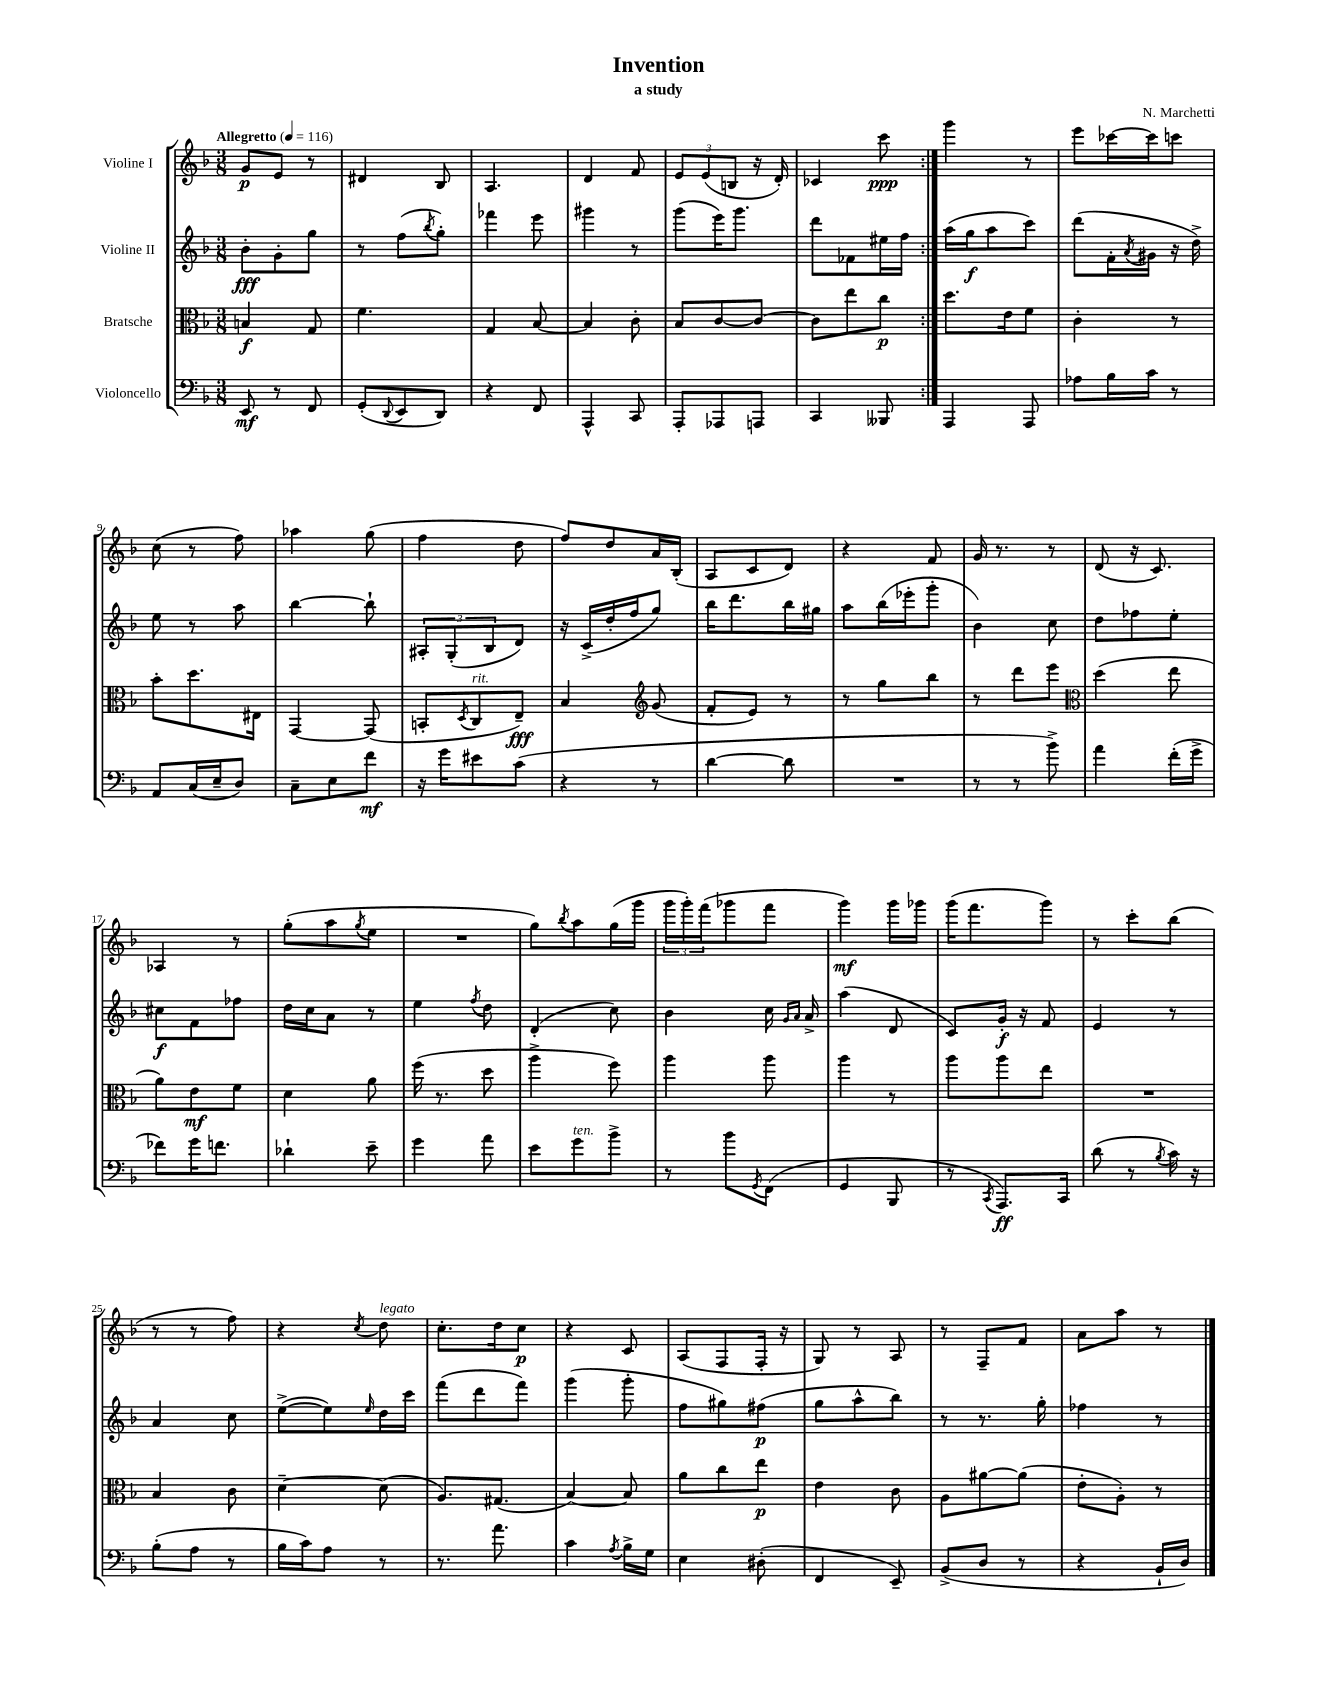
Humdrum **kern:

**kern	**kern	**kern	**kern
*staff4	*staff3	*staff2	*staff1
*clefF4	*clefC3	*clefG2	*clefG2
*k[b-]	*k[b-]	*k[b-]	*k[b-]
*M3/8	*M3/8	*M3/8	*M3/8
*MM116	*MM116	*MM116	*MM116
8EE	4B	8b-'	8g
8r	.	8g'	8e
8FF	8G	8gg	8r
=	=	=	=
(8GG'	4.f	8r	4d#
8qqDD	.	.	.
8EE	.	(8ff	.
.	.	8qbb-	.
8DD)	.	8gg')	8B-
=	=	=	=
4r	4G	4fff-	4.A
8FF	[8B-	8eee	.
=	=	=	=
4AAA^^	4B-]	4ggg#	4d
8CC	8c'	8r	8f
=	=	=	=
8AAA'	8B-	(8ggg	12e
.	.	.	(12e
8AAA-	[8c	16eee)	.
.	.	.	12B
.	.	8.ggg	.
8AAA	8c_	.	16r
.	.	.	16d')
=	=	=	=
4CC	8c]	8ddd	4c-
.	8ee	8f-	.
8BBB--	8cc	16ee#	8ccc
.	.	16ff	.
=:|!	=:|!	=:|!	=:|!
4AAA	8.dd	(16aa	4ggg
.	.	16gg	.
.	.	8aa	.
.	16e	.	.
8AAA	8f	8ccc)	8r
=	=	=	=
8A-	4c'	(8ddd	8eee
16B-	.	16f'	[16ccc-
.	.	8qa	.
16c	.	16g#	16ccc-]
8r	8r	16r	8ccc
.	.	16dd^)	.
=	=	=	=
8AA	8b-'	8ee	(8cc
(16C	8.dd	8r	8r
16E~	.	.	.
8D)	.	8aa	8ff)
.	16E#	.	.
=	=	=	=
8C~	[4GG	[4bb-	4aa-
8E	.	.	.
8f	(8GG]	8bb-`]	(8gg
=	=	=	=
16r	8BB'	12A#'	4ff
16g	.	.	.
.	.	(12G'	.
.	8qD	.	.
8e#	8C	.	.
.	.	12B-	.
(8c	8E~)	8d)	8dd
=	=	=	=
4r	4B-	16r	8ff)
.	.	(16c^	.
.	.	16dd'	8dd
.	.	16ff	.
*	*clefG2	*	*
8r	(8g	8gg)	16a
.	.	.	(16B-'
=	=	=	=
[4d	8f'	16bb-	8A
.	.	8.ddd	.
.	8e)	.	8c
8d]	8r	16bb-	8d)
.	.	16gg#	.
=	=	=	=
4.r	8r	8aa	4r
.	8gg	(16bb-	.
.	.	16eee-'	.
.	8bb-	8ggg'	8f
=	=	=	=
8r	8r	4b-)	16g
.	.	.	8.r
8r	8ddd	.	.
8b-^)	8eee	8cc	8r
=	=	=	=
*	*clefC3	*	*
4a	(4dd	8dd	(8d
.	.	8ff-	16r
.	.	.	8.c)
(16f'	8ee	8ee'	.
16g^	.	.	.
=	=	=	=
8f-)	8a)	8cc#	4A-
16g	8e	8f	.
8.f	.	.	.
.	8f	8ff-	8r
=	=	=	=
4d-`	4d	16dd	(8gg'
.	.	16cc	.
.	.	8a	8aa
.	.	.	8qgg
8e~	8a	8r	8ee
=	=	=	=
4g	(16ff	4ee	4.r
.	8.r	.	.
.	.	8qff	.
8a	8dd	8dd	.
=	=	=	=
8e	4aa^	(4d'	8gg)
.	.	.	8qbb-
8g	.	.	8aa
8b-^	8ff)	8cc)	(16gg
.	.	.	16ggg
=	=	=	=
8r	4aa	4b-	24ggg
.	.	.	24ggg')
.	.	.	(24fff
8b-	.	.	8ggg-
8qGG	.	.	.
(8FF	8aa	16cc	8fff
.	.	16qqg	.
.	.	16qqa	.
.	.	16a^	.
=	=	=	=
4GG	4aa	(4aa	4ggg)
8BBB-	8r	8d	16ggg
.	.	.	16ggg-
=	=	=	=
8r	8aa	8c)	(16ggg
.	.	.	8.fff
8qCC	.	.	.
8.AAA)	8aa	16g'	.
.	.	16r	.
.	8ee	8f	8ggg)
16CC	.	.	.
=	=	=	=
(8d	4.r	4e	8r
8r	.	.	8ccc'
8qB-	.	.	.
16c)	.	8r	(8bb-
16r	.	.	.
=	=	=	=
(8B-'	4B-	4a	8r
8A	.	.	8r
8r	8c	8cc	8ff)
=	=	=	=
16B-	[4d~	([8ee^	4r
16c)	.	.	.
8A	.	8ee])	.
.	.	16qqee	8qcc
8r	(8d]	16dd	8dd
.	.	16ccc	.
=	=	=	=
8.r	8.A)	(8fff	8.cc'
.	.	8ddd	.
8.a	(8.G#	.	16dd
.	.	8fff)	8cc
=	=	=	=
4c	[4B-)	(4ggg	4r
8qA	.	.	.
16B-^	8B-]	8ggg'	8c
16G	.	.	.
=	=	=	=
4E	8a	8ff	(8A
.	8cc	8gg#)	8F
(8D#'	8ee	(8ff#	16F'
.	.	.	16r
=	=	=	=
4FF	4e	8gg	8G)
.	.	8aa^^	8r
8EE~)	8c	8bb-)	8A
=	=	=	=
(8BB-^	8A	8r	8r
8D	[8a#	8.r	8F~
8r	(8a#]	.	8f
.	.	16gg'	.
=	=	=	=
4r	8e'	4ff-	8a
.	8A')	.	8aa
16BB-`	8r	8r	8r
16D)	.	.	.
==	==	==	==
*-	*-	*-	*-
